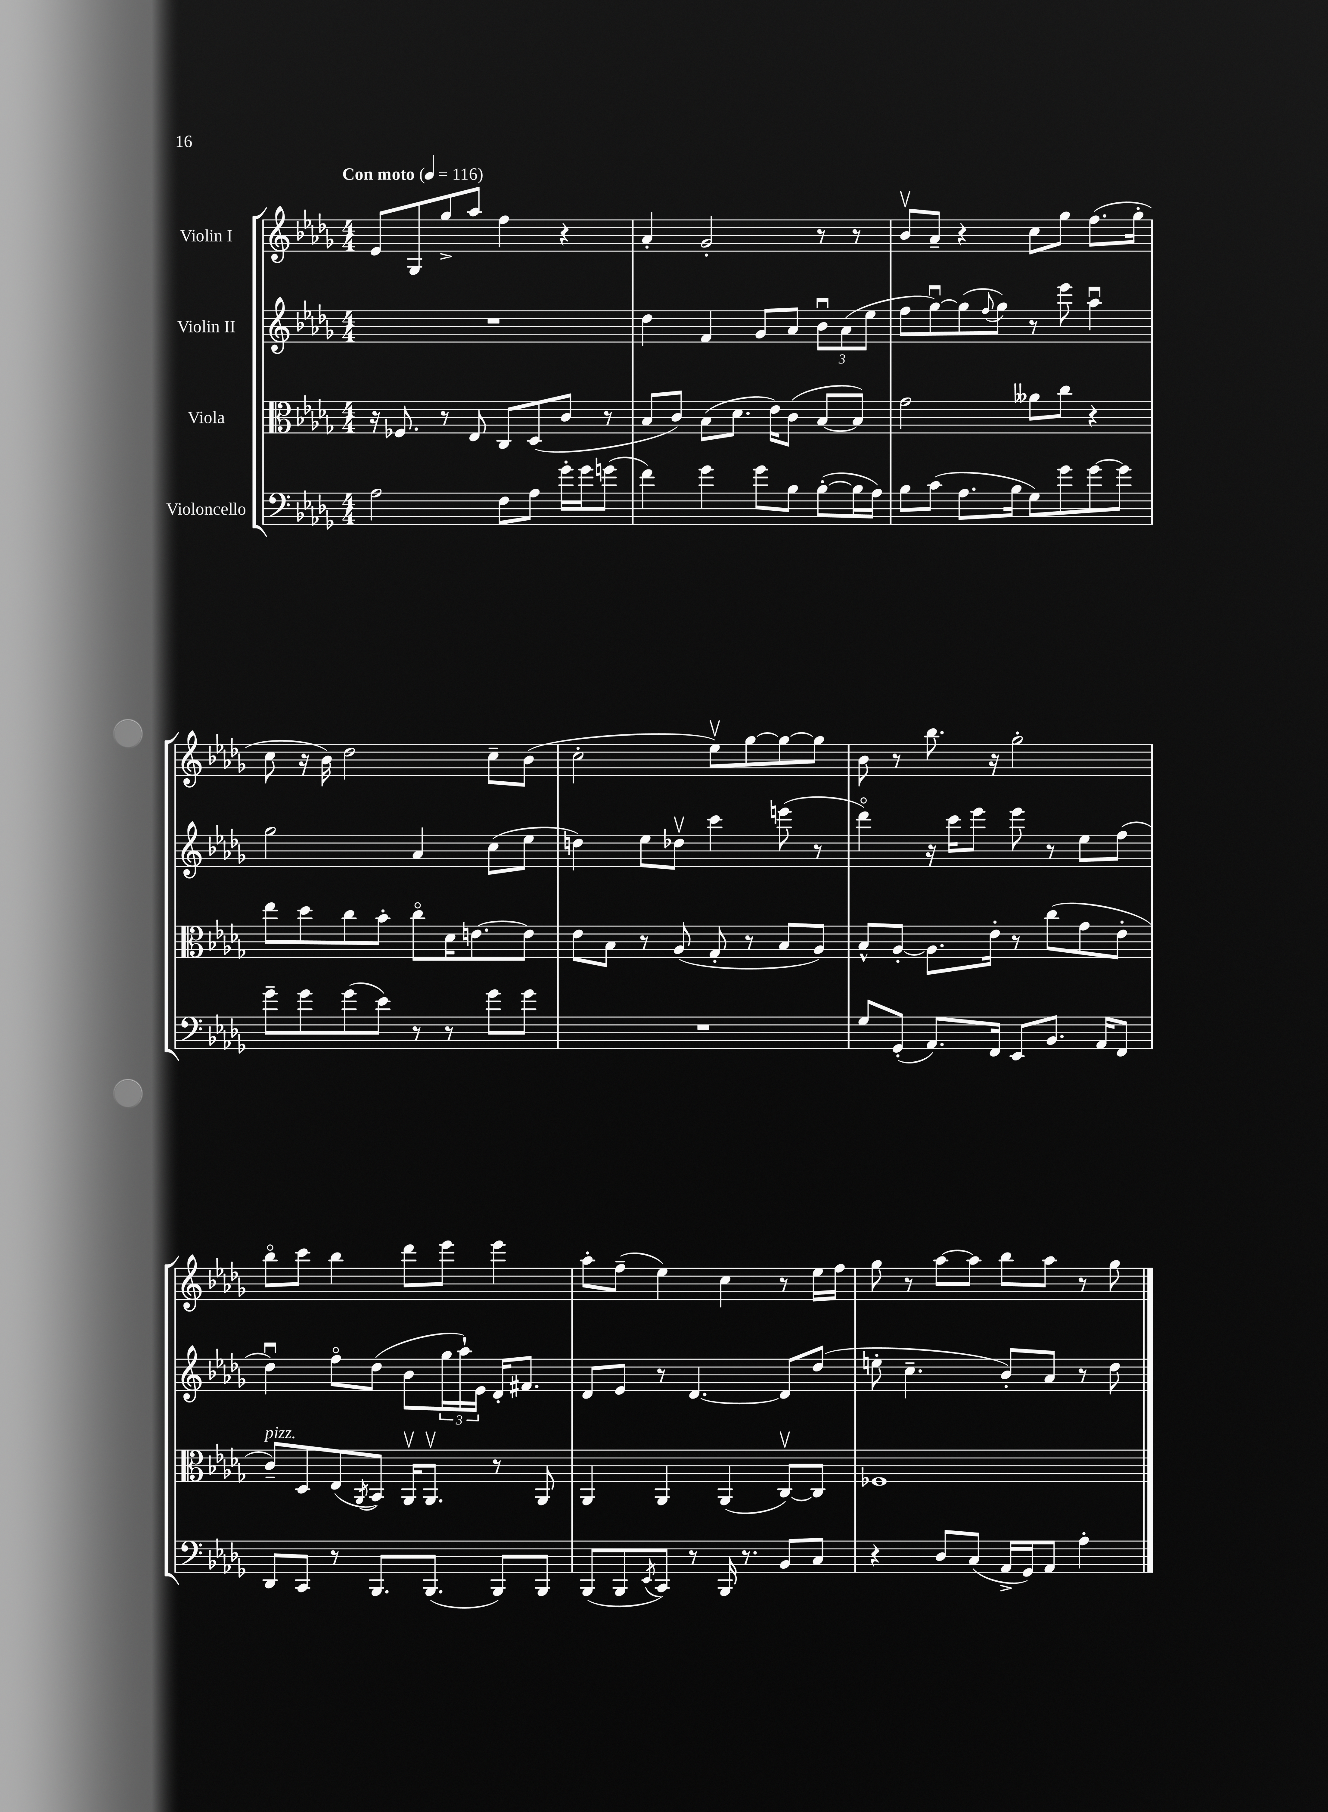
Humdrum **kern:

**kern	**kern	**kern	**kern
*staff4	*staff3	*staff2	*staff1
*clefF4	*clefC3	*clefG2	*clefG2
*k[b-e-a-d-g-]	*k[b-e-a-d-g-]	*k[b-e-a-d-g-]	*k[b-e-a-d-g-]
*M4/4	*M4/4	*M4/4	*M4/4
*MM116	*MM116	*MM116	*MM116
2A-	16r	1r	8e-
.	8.F-	.	.
.	.	.	8G-
.	8r	.	8gg-^
.	8E-	.	8aa-
8F	8C	.	4ff
8A-	(8D-	.	.
16g-'	8c	.	4r
16g-	.	.	.
(8g	8r	.	.
=	=	=	=
4f)	8B-	4dd-	4a-'
.	8c)	.	.
4g-	(8B-	4f	2g-'
.	8.d-	.	.
8g-	.	8g-	.
.	16e-)	.	.
8B-	(8c	8a-	.
([8B-'	[8B-	12b-u	8r
.	.	(12a-	.
16B-]	8B-])	.	8r
.	.	12ee-	.
16A-)	.	.	.
=	=	=	=
8B-	2g-	8ff	8b-v
(8c	.	[8gg-u)	8a-~
8.A-	.	(8gg-]	4r
.	.	8qqff	.
.	.	8gg-)	.
16B-	.	.	.
8G-)	8a--	8r	8cc
8g-	8cc	8eee-	8gg-
[8g-	4r	4aa-u	(8.ff
8g-]	.	.	.
.	.	.	16gg-'
=	=	=	=
8g-~	8ee-	2gg-	8cc
8g-	8dd-	.	16r
.	.	.	16b-)
(8g-	8cc	.	2dd-
8e-)	8b-'	.	.
8r	8cco	4a-	.
8r	16d-	.	.
.	[8.e	.	.
8g-	.	(8cc	8cc~
8g-	8e]	8ee-	(8b-
=	=	=	=
1r	8e-	4dd)	2cc'
.	8B-	.	.
.	8r	8ee-	.
.	(8A-	8dd-v	.
.	8G-'	4ccc	8ee-v)
.	8r	.	[8gg-
.	8B-	(8eee	8gg-_
.	8A-)	8r	8gg-]
=	=	=	=
8G-	8B-^^	4ddd-o)	8b-
(8GG-'	[8A-'	.	8r
8.AA-)	8.A-]	16r	8.bb-
.	.	16ccc	.
.	.	8eee-	.
16FF	16e-'	.	16r
8EE-	8r	8eee-	2gg-'
8.BB-	(8cc	8r	.
.	8g-	8ee-	.
16AA-	.	.	.
8FF	8e-'	(8ff	.
=	=	=	=
8DD-	8c~)	4dd-u)	8bb-o
8CC	8D-	.	8ccc
8r	(8E-	8ffo	4bb-
.	8qAA-	.	.
8.BBB-	8BB-)	(8dd-	.
.	16AA-v	8b-	8ddd-
(8.BBB-	8.AA-v	.	.
.	.	24gg-	8eee-
.	.	24aa-`)	.
.	.	24e-	.
8BBB-)	8r	16d-'	4eee-
.	.	8.f#	.
8BBB-	8AA-	.	.
=	=	=	=
(8BBB-	4AA-	8d-	8aa-'
8BBB-	.	8e-	(8ff~
8qEE-	.	.	.
8CC)	4AA-	8r	4ee-)
8r	.	[4.d-	.
16BBB-	(4AA-	.	4cc
8.r	.	.	.
8BB-	[8Cv)	8d-]	8r
8C	8C]	(8dd-	16ee-
.	.	.	16ff
=	=	=	=
4r	1F-	8ee'	8gg-
.	.	4.cc~	8r
8D-	.	.	[8aa-
(8C	.	.	8aa-]
16AA-^	.	8b-')	8bb-
16GG-)	.	.	.
8AA-	.	8a-	8aa-
4A-'	.	8r	8r
.	.	8dd-	8gg-
==	==	==	==
*-	*-	*-	*-
